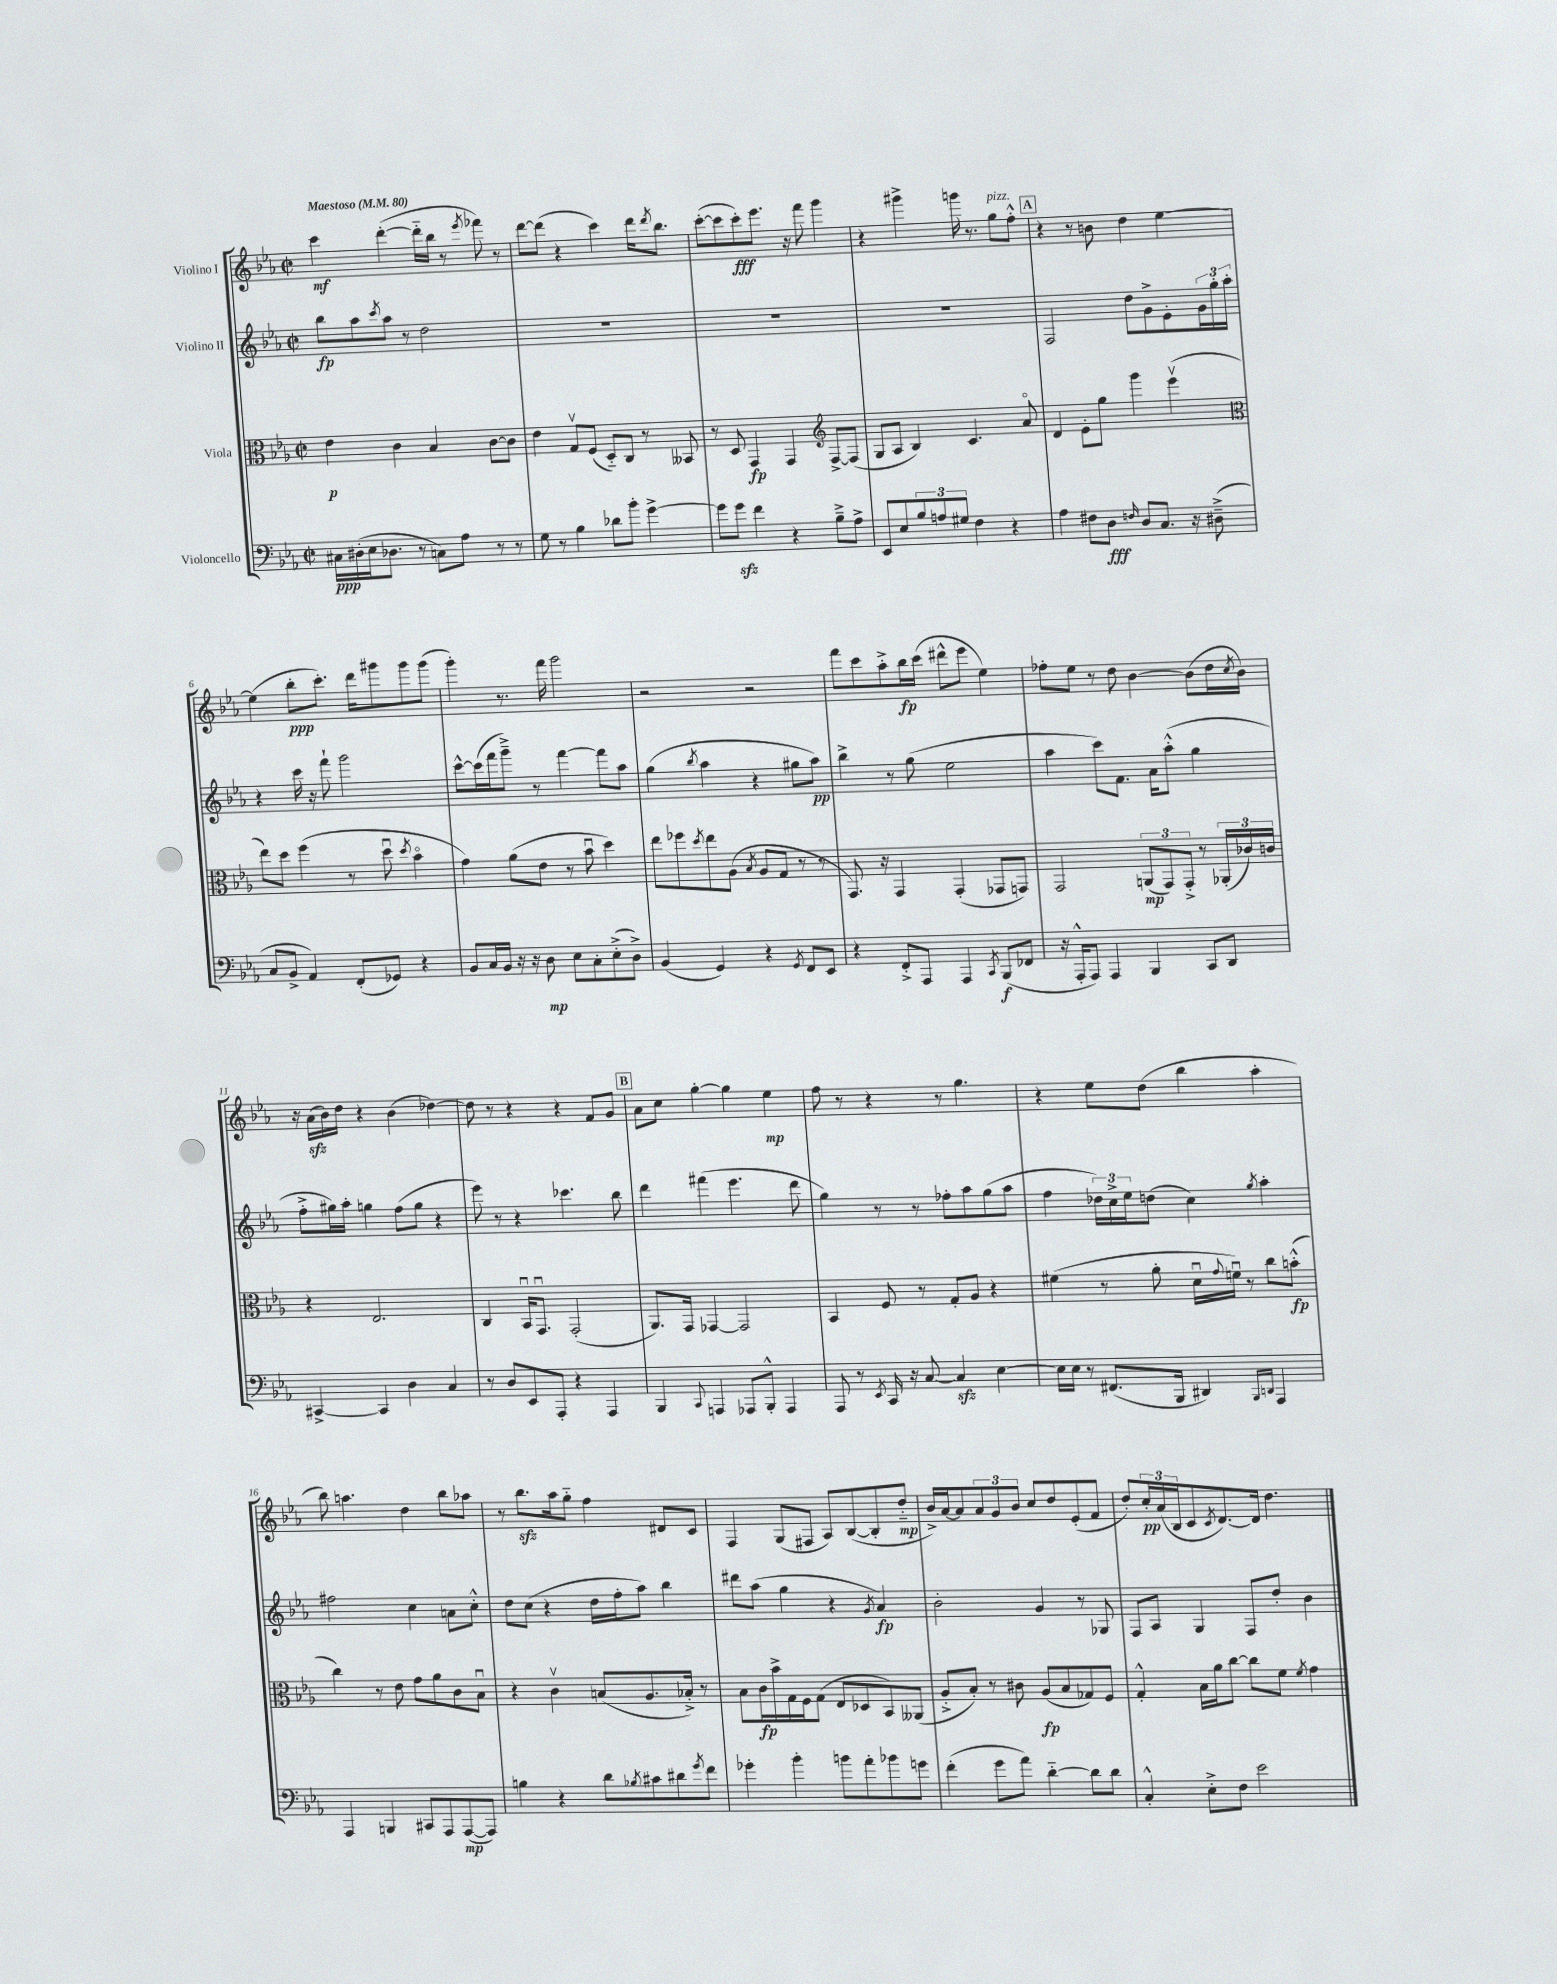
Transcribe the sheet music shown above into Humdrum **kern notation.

**kern	**dynam	**kern	**dynam	**kern	**dynam	**kern	**dynam
*part4	*part4	*part3	*part3	*part2	*part2	*part1	*part1
*staff4	*staff4	*staff3	*staff3	*staff2	*staff2	*staff1	*staff1
*I"Violoncello	*	*I"Viola	*	*I"Violino II	*	*I"Violino I	*
*clefF4	*	*clefC3	*	*clefG2	*	*clefG2	*
*k[b-e-a-]	*	*k[b-e-a-]	*	*k[b-e-a-]	*	*k[b-e-a-]	*
*M2/2	*	*M2/2	*	*M2/2	*	*M2/2	*
*met(c|)	*	*met(c|)	*	*met(c|)	*	*met(c|)	*
*MM80	*	*MM80	*	*MM80	*	*MM80	*
=1	=1	=1	=1	=1	=1	=1	=1
!	!	!	!	!	!	!LO:TX:a:B:t=Maestoso	!
16C#X\LL	ppp	4e-\	p	8bb-\L	fp	4ccc\	mf
(16D#X'\	.	.	.	.	.	.	.
16E-\J	.	.	.	8aa-\	.	.	.
8.D-X\J	.	.	.	.	.	.	.
.	.	.	.	8qccc/	.	.	.
.	.	4c\	.	8aa-\J	.	([4ddd'\	.
8r	.	.	.	8r	.	.	.
8Cn\L)	.	4B-/	.	2dd\	.	16ddd\LL]	.
.	.	.	.	.	.	16bb-\JJ	.
8A-\J	.	.	.	.	.	8r	.
.	.	.	.	.	.	8qeee-/	.
8r	.	[8c\L	.	.	.	8fff-X\)	.
8r	.	8c\J]	.	.	.	8r	.
=2	=2	=2	=2	=2	=2	=2	=2
8G\	.	4e-\	.	1r	.	[8ddd\L	.
8r	.	.	.	.	.	(8ddd\J]	.
4B-\	.	8Gv/L	.	.	.	4r	.
.	.	(8F/J	.	.	.	.	.
8d-X\L	.	8D/L)	.	.	.	4ccc\)	.
8b-'\J	.	8C/J	.	.	.	.	.
[4g^\	.	8r	.	.	.	16ddd\KL	.
.	.	.	.	.	.	8qddd/	.
.	.	.	.	.	.	8.bb-\J	.
.	.	8BB--X/	.	.	.	.	.
=3	=3	=3	=3	=3	=3	=3	=3
8g\L]	.	8r	.	1r	.	([8ccc'\L	.
8gzz\J	.	8D/	.	.	.	8ccc\]	.
4f\	.	4GG/	fp	.	.	8ccc'\)	fff
.	.	.	.	.	.	8.eee-\J	.
4r	.	4GG/	.	.	.	.	.
.	.	.	.	.	.	16r	.
.	.	.	.	.	.	8fff\	.
*	*	*clefG2	*	*	*	*	*
8B-~^\L	.	[8F^/L	.	.	.	4ggg\	.
8A-^\J	.	(8F/J]	.	.	.	.	.
=4	=4	=4	=4	=4	=4	=4	=4
8EE-/L	.	8G/L	.	1r	.	4r	.
8E-/	.	8A-/J	.	.	.	.	.
12B-/	.	4B-/)	.	.	.	4ggg#X^\	.
12An/	.	.	.	.	.	.	.
12G#X/J	.	.	.	.	.	.	.
4F\	.	4.c/	.	.	.	16gggn\	.
.	.	.	.	.	.	8.r	.
!	!	!	!	!	!	!LO:TX:a:i:t=pizz.	!
4r	.	.	.	.	.	8gg\L	.
.	.	8a-/	.	.	.	8ff'^^\J	.
!!LO:REH:place=s1:t=A
=5	=5	=5	=5	=5	=5	=5	=5
4A-\	.	4d/	.	2F/	.	4r	.
8F#X\L	.	8e-'\L	.	.	.	8r	.
8D\J	fff	8gg\J	.	.	.	8bn\	.
16qqFn/	.	.	.	.	.	.	.
8D/L	.	4ggg\	.	8dd\L	.	4dd\	.
8.C/J	.	.	.	8g^\	.	.	.
.	.	(4eee-v\	.	8e-'\	.	[4ee-\	.
16r	.	.	.	.	.	.	.
(8D#X~^\	.	.	.	24g\L	.	.	.
.	.	.	.	24gg'\	.	.	.
.	.	.	.	24aa-'\JJ	.	.	.
!!LO:LB:g=z
=6	=6	=6	=6	=6	=6	=6	=6
*	*	*clefC3	*	*	*	*	*
8C/L	.	8ee-\L)	.	4r	.	(4ee-\]	.
8BB-^/J	.	8dd\J	.	.	.	.	.
4AA-/)	.	(4ff\	.	16ccc\	.	8bb-'\L	ppp
.	.	.	.	16r	.	.	.
.	.	.	.	8fff`\	.	8.ccc'\J)	.
(8FF'/L	.	8r	.	2ggg\	.	.	.
.	.	.	.	.	.	16ddd\KL	.
8GG-X/J)	.	8ddu\	.	.	.	8ggg#X\	.
.	.	8qdd/	.	.	.	.	.
4r	.	4b-\	.	.	.	8ggg#\	.
.	.	.	.	.	.	(8ggg#\J	.
=7	=7	=7	=7	=7	=7	=7	=7
8BB-/L	.	4g\)	.	[8ccc^^\L	.	4ggg'\)	.
16C/L	.	.	.	(16ccc\L]	.	.	.
16BB-/JJ	.	.	.	16fff\J	.	.	.
16r	.	(8a-\L	.	8ggg~^\J)	.	8.r	.
16r	.	.	.	.	.	.	.
8D\	mp	8e-\J	.	8r	.	.	.
.	.	.	.	.	.	16fff\	.
8E-\L	.	8r	.	[4fff\	.	2ggg\	.
8C'\	.	8b-u\	.	.	.	.	.
(8E-'^\	.	4dd\)	.	8fff\L]	.	.	.
8D^\J)	.	.	.	8aa-\J	.	.	.
=8	=8	=8	=8	=8	=8	=8	=8
(4BB-/	.	8ee-\L	.	(4gg\	.	2r	.
.	.	8ff-X\	.	.	.	.	.
.	.	8qdd/	.	8qbb-/	.	.	.
4GG/)	.	8ee-\	.	4aa-\	.	.	.
.	.	(8A-\J	.	.	.	.	.
.	.	8qB-/	.	.	.	.	.
4r	.	8A-/L	.	4r	.	2r	.
.	.	8G/J	.	.	.	.	.
8qGG/	.	.	.	.	.	.	.
8FF/L	.	8r	.	8gg#X\L	.	.	.
8EE-/J	.	8r	.	8aa-\J)	pp	.	.
=9	=9	=9	=9	=9	=9	=9	=9
4r	.	8.GG/)	.	4bb-^\	.	8fff\L	.
.	.	.	.	.	.	8ccc\	.
.	.	16r	.	.	.	.	.
8FF'^/L	.	4GG/	.	8r	.	8aa-'^\	.
8AAA-/J	.	.	.	(8gg\	.	16bb-\L	fp
.	.	.	.	.	.	(16ccc\JJ	.
4AAA-/	.	(4GG'/	.	2ee-\	.	8ddd#X^^\L	.
.	.	.	.	.	.	8eee-\J	.
8qCC/	.	.	.	.	.	.	.
(8BBB-/L	f	8GG-X/L	.	.	.	4ee-\)	.
8FF-X/J	.	8GGn/J)	.	.	.	.	.
=10	=10	=10	=10	=10	=10	=10	=10
16r	.	2GG/	.	4aa-\	.	8ff-X'\L	.
16AAA-'^^/KL	.	.	.	.	.	.	.
8AAA-/J)	.	.	.	.	.	8ee-\J	.
4AAA-/	.	.	.	8ccc\L)	.	8r	.
.	.	.	.	8.f\J	.	8dd\	.
4BBB-/	.	(12AAn/L	mp	.	.	[4b-\	.
.	.	.	.	16a-\KL	.	.	.
.	.	12GG/)	.	.	.	.	.
.	.	.	.	(8aa-'^^\J	.	.	.
.	.	12GG'^/J	.	.	.	.	.
8CC/L	.	8r	.	4gg\	.	(8b-\L]	.
8DD/J	.	(24AA-X'/LL	.	.	.	16dd\L	.
.	.	24c-X/)	.	.	.	.	.
.	.	.	.	.	.	8qcc/	.
.	.	.	.	.	.	16b-\JJ)	.
.	.	24cn/JJ	.	.	.	.	.
!!LO:LB:g=z
=11	=11	=11	=11	=11	=11	=11	=11
[4CC#X^/	.	4r	.	8ff'^\L	.	16r	.
.	.	.	.	.	.	(16a-zz\LL	.
.	.	.	.	16gg#X\L)	.	16b-\)	.
.	.	.	.	16aa-'\JJ	.	16dd\JJ	.
4CC#/]	.	2.E-/	.	4ggn\	.	4r	.
4D\	.	.	.	(8ff\L	.	(4b-\	.
.	.	.	.	8gg\J	.	.	.
4C/	.	.	.	4r	.	[4dd-X\)	.
=12	=12	=12	=12	=12	=12	=12	=12
8r	.	4C/	.	8eee-\)	.	8dd-\]	.
8D/L	.	.	.	8r	.	8r	.
8EE-/	.	16BB-u/KL	.	4r	.	4r	.
.	.	8.GGu/J	.	.	.	.	.
8AAA-'/J	.	.	.	.	.	.	.
4r	.	(2GG'/	.	4.ccc-X\	.	4r	.
4AAA-/	.	.	.	.	.	8f/L	.
.	.	.	.	8bb-\	.	8g/J	.
!!LO:REH:place=s1:t=B
=13	=13	=13	=13	=13	=13	=13	=13
4BBB-/	.	8.AA-/L)	.	4ddd\	.	8a-\L	.
.	.	.	.	.	.	8cc\J	.
.	.	16GG/Jk	.	.	.	.	.
8qqCC/	.	.	.	.	.	.	.
4AAAn/	.	[4GG-X/	.	(4fff#X\	.	[4gg'\	.
8AAA-X/L	.	2GG-/]	.	4.eee-\	.	4gg\]	.
8BBB-'^^/J	.	.	.	.	.	.	.
4AAA-/	.	.	.	.	.	4ee-\	mp
.	.	.	.	8ddd\	.	.	.
=14	=14	=14	=14	=14	=14	=14	=14
8AAA-/	.	4BB-/	.	4gg\)	.	8ff\	.
8r	.	.	.	.	.	8r	.
8qEE-/	.	.	.	.	.	.	.
16CC/	.	8F/	.	8r	.	4r	.
16r	.	.	.	.	.	.	.
[8C/	.	8r	.	8r	.	.	.
4Czz/]	.	8G'/L	.	8ff-X'\L	.	8r	.
.	.	8A-/J	.	8aa-\	.	4.gg\	.
[4E-\	.	4r	.	(8gg\	.	.	.
.	.	.	.	8aa-\J	.	.	.
=15	=15	=15	=15	=15	=15	=15	=15
16E-\LL]	.	(4f#X\	.	4ff\	.	4r	.
16E-\JJ	.	.	.	.	.	.	.
8r	.	.	.	.	.	.	.
(8.FF#X/L	.	8r	.	24dd-X\LL)	.	8ee-\L	.
.	.	.	.	24cc^\	.	.	.
.	.	.	.	24ee-\J	.	.	.
.	.	8a-'\	.	(8ddn\J	.	(8dd\J	.
16BBB-/Jk	.	.	.	.	.	.	.
4DD#X/)	.	16du\LL	.	4cc\)	.	4bb-\	.
.	.	8qqg/	.	.	.	.	.
.	.	16fnu\JJ)	.	.	.	.	.
.	.	8r	.	.	.	.	.
16qqBBB-/LL	.	.	.	.	.	.	.
16qqDDn/JJ	.	.	.	8qgg/	.	.	.
4AAA-/	.	8cc\L	.	4aa-'\	.	4aa-'\	.
.	.	(8bn'^^\J	fp	.	.	.	.
!!LO:LB:g=z
=16	=16	=16	=16	=16	=16	=16	=16
4AAA-/	.	4cc\)	.	2ff#X\	.	8bb-\)	.
.	.	.	.	.	.	4.aan\	.
4BBBn/	.	8r	.	.	.	.	.
.	.	8e-\	.	.	.	.	.
8CC#X/L	.	8g\L	.	4cc\	.	4dd\	.
8AAA-/	.	8a-\	.	.	.	.	.
([8AAA-/	mp	8c\	.	8an\L	.	8bb-\L	.
8AAA-/J])	.	8B-u\J	.	8cc'^^\J	.	8aa-X\J	.
=17	=17	=17	=17	=17	=17	=17	=17
4Bn\	.	4r	.	8dd\L	.	8r	.
.	.	.	.	(8cc\J	.	8.bb-zz\L	.
4r	.	4cv\	.	4r	.	.	.
.	.	.	.	.	.	16aa-\k	.
.	.	.	.	.	.	8gg\J	.
8d\L	.	(8Bn/L	.	16dd\LL	.	4ff\	.
.	.	.	.	16ff'\J	.	.	.
8qB-X/	.	.	.	.	.	.	.
8c#X\	.	8.A-/	.	8aa-\J)	.	.	.
8d#X\	.	.	.	4bb-\	.	8d#X/L	.
.	.	16B-X'^/Jk)	.	.	.	.	.
8qg/	.	.	.	.	.	.	.
8f\J	.	8r	.	.	.	8c/J	.
=18	=18	=18	=18	=18	=18	=18	=18
4g-X'\	.	8B-\L	.	8ddd#X\L	.	4F/	.
.	.	16c\L	fp	(8aa-\J	.	.	.
.	.	16b-^\	.	.	.	.	.
4b-'\	.	16G\	.	4gg\	.	(8G/L	.
.	.	16F\J	.	.	.	.	.
.	.	(8G\J	.	.	.	8F#X/J	.
8bn\L	.	8E-/L	.	4r	.	8A-/L)	.
8a-'\	.	8D-X/	.	.	.	([8B-/	.
.	.	.	.	8qg/	.	.	.
8b-X\	.	8BB-/)	.	4a-/)	fp	8B-'/]	.
8gn\J	.	(8AA--X/J	.	.	.	8dd/J	mp
=19	=19	=19	=19	=19	=19	=19	=19
(4f'\	.	8A-'^/L	.	2b-'\	.	16b-^/LL)	.
.	.	.	.	.	.	[16a-/J	.
.	.	8B-'/J)	.	.	.	8a-/]	.
8g\L	.	8r	.	.	.	12a-/	.
.	.	.	.	.	.	12g/	.
8a-\J)	.	8c#X\	.	.	.	.	.
.	.	.	.	.	.	12b-/J	.
[4d\	.	(8A-/L	fp	4g/	.	8cc/L	.
.	.	8B-/	.	.	.	8dd/	.
8d\L]	.	8G-X/)	.	8r	.	(8e-'/	.
8d\J	.	8F/J	.	8G-X/	.	8f/J	.
=20	=20	=20	=20	=20	=20	=20	=20
4C'^^/	.	4G'^^/	.	8F/L	.	8dd'/L)	.
.	.	.	.	8A-/J	.	24cc'/L	pp
.	.	.	.	.	.	(24a-/	.
.	.	.	.	.	.	24B-/J	.
8E-'^\L	.	16B-\LL	.	4G/	.	8c/	.
.	.	16a-\J	.	.	.	.	.
.	.	.	.	.	.	8qc/	.
8F\J	.	[8cc\J	.	.	.	[8.d/)	.
2e-\	.	8cc\L]	.	8F/L	.	.	.
.	.	.	.	.	.	16d/Jk]	.
.	.	8f\J	.	8dd'/J	.	4.dd\	.
.	.	8qf/	.	.	.	.	.
.	.	4g\	.	4b-\	.	.	.
==	==	==	==	==	==	==	==
*-	*-	*-	*-	*-	*-	*-	*-
